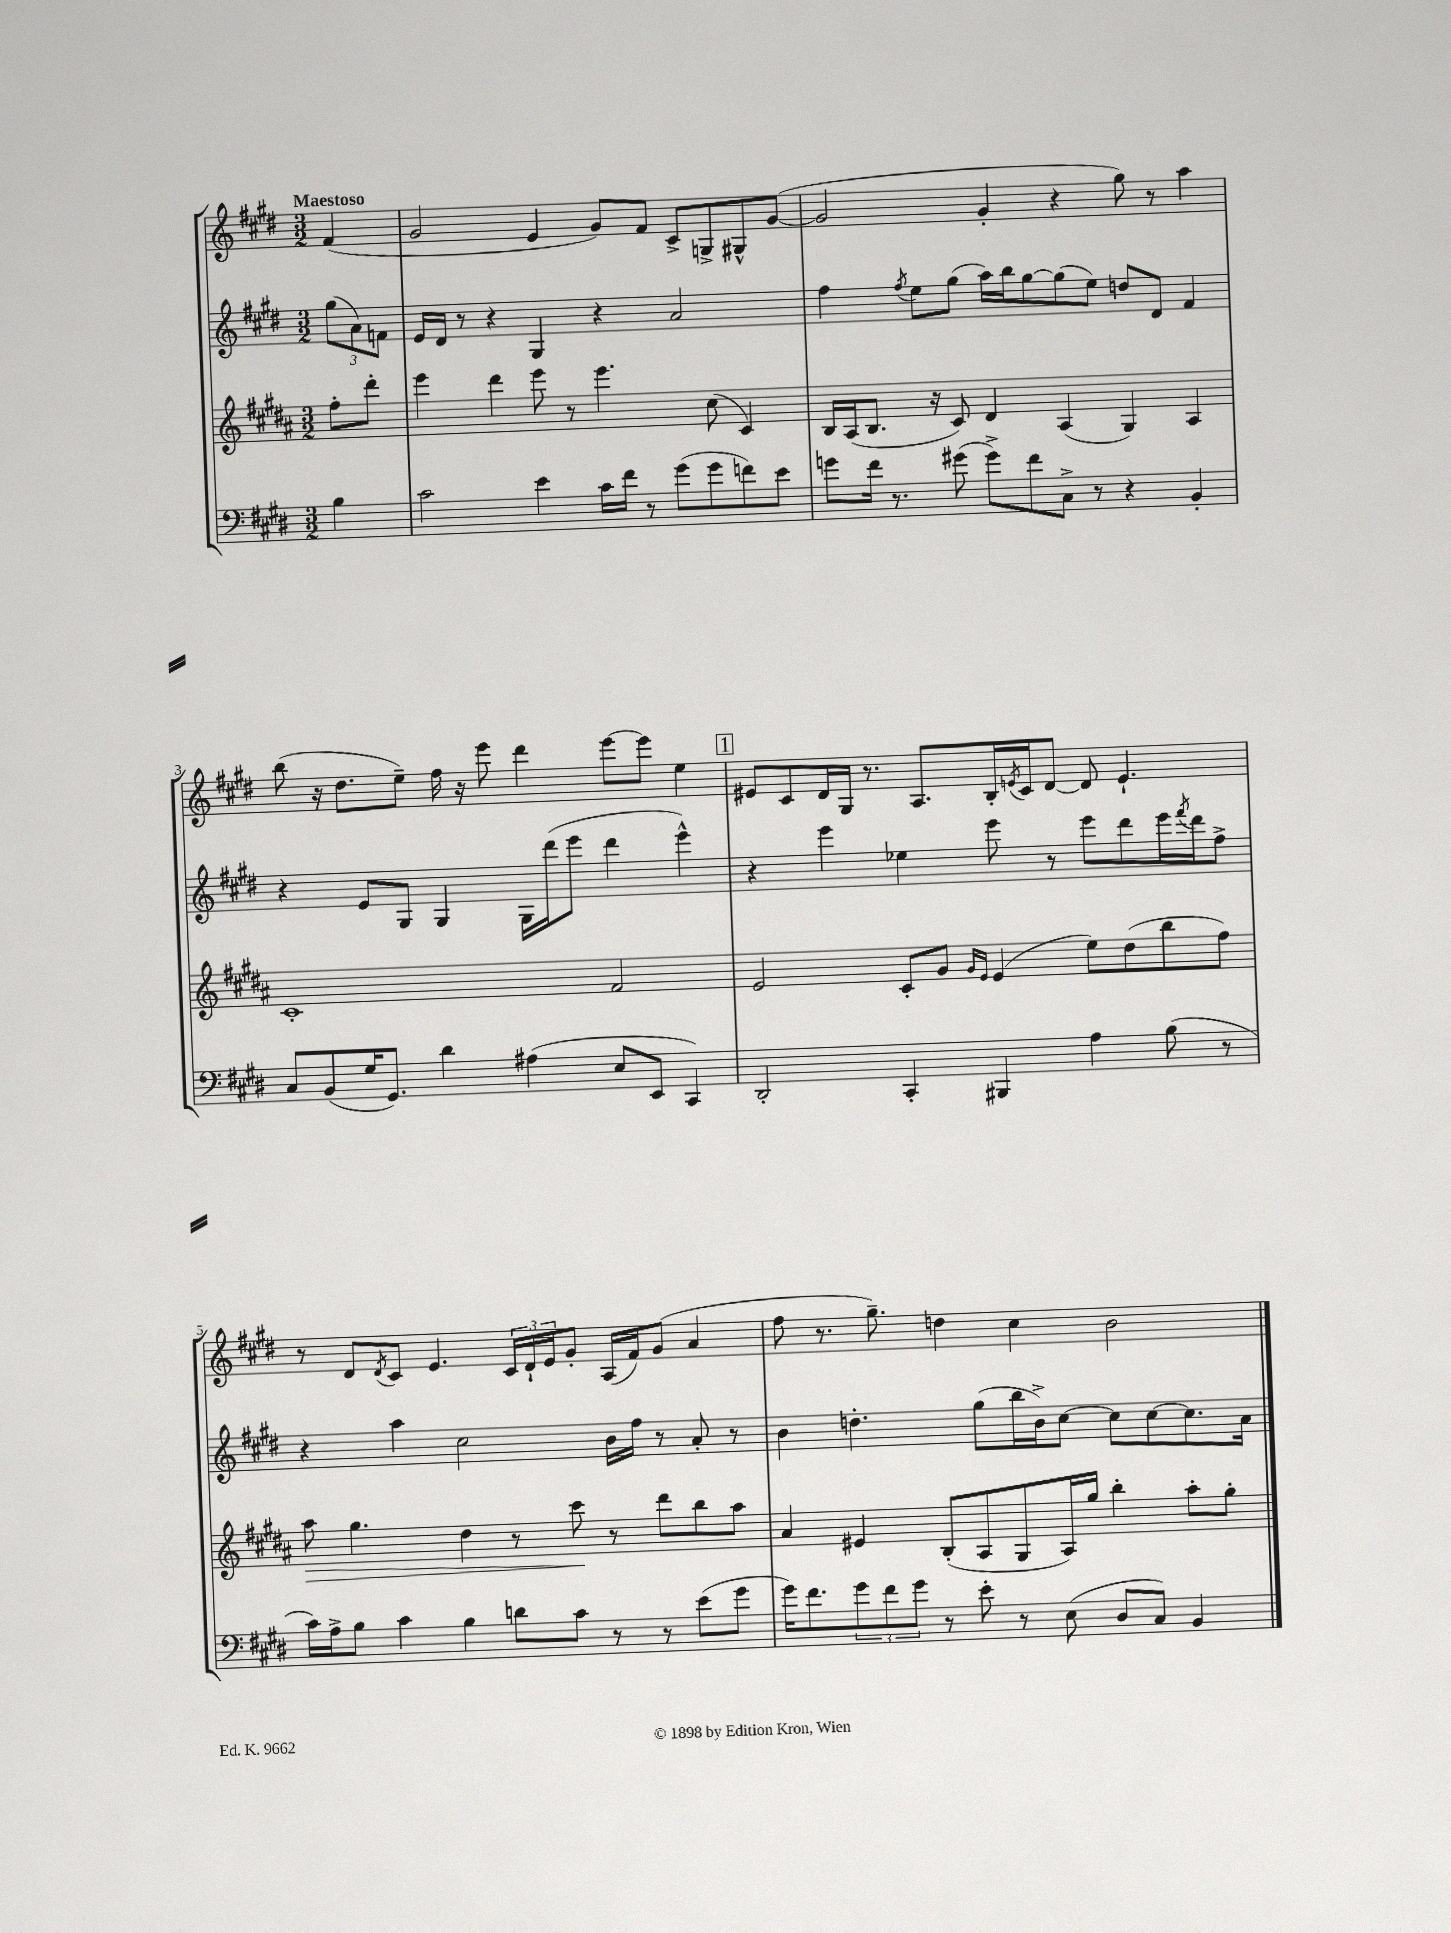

**kern	**kern	**kern	**kern
*staff4	*staff3	*staff2	*staff1
*clefF4	*clefG2	*clefG2	*clefG2
*k[f#c#g#d#]	*k[f#c#g#d#a#]	*k[f#c#g#d#]	*k[f#c#g#d#]
*M3/2	*M3/2	*M3/2	*M3/2
4B	8ff#'	(12gg#	(4f#
.	.	12a)	.
.	8ddd#'	.	.
.	.	12f	.
=	=	=	=
2c#	4eee	16e	2g#
.	.	16d#	.
.	.	8r	.
.	4ddd#	4r	.
4e	8eee	4G#	4e
.	8r	.	.
16c#	4.eee	4r	8g#)
16f#	.	.	.
8r	.	.	8f#
(8g#	.	2a	8c#^
8g#	(8cc#	.	8G^
8f)	4c#)	.	8G#^^
8e	.	.	([8g#
=	=	=	=
8g	16B	4ff#	2g#]
.	(16A#	.	.
16f#	8.B	.	.
8.r	.	.	.
.	.	8qff#	.
.	.	8ee	.
.	16r	.	.
(8g#	8c#)	(8gg#	.
8g#^)	4d#	16aa)	4g#'
.	.	16bb	.
8f#	.	[8gg#	.
8C#^	(4A#	(8gg#]	4r
8r	.	8ee)	.
4r	4G#)	8dd	8gg#)
.	.	8d#	8r
4BB'	4A#	4f#	4aa
=	=	=	=
8C#	1c#'	4r	(8bb
(8BB	.	.	16r
.	.	.	8.dd#
16G#	.	8e	.
8.GG#)	.	.	.
.	.	8G#	8ee~)
4d#	.	4G#	16ff#
.	.	.	16r
.	.	.	8eee
(4A#	.	16G#	4ddd#
.	.	(16ddd#	.
.	.	8eee	.
8E	2f#	4ddd#	[8eee
8EE	.	.	8eee]
4CC#)	.	4eee^^)	4ee
=	=	=	=
2DD#'	2e	4r	8e#
.	.	.	8c#
.	.	4eee	16d#
.	.	.	16G#
.	.	.	8.r
4CC#'	8c#'	4ee-	.
.	.	.	8.A
.	8g#	.	.
.	16qqg#	.	.
.	16qqe	.	.
4BBB#	(4e	8eee	16B'
.	.	.	8qe
.	.	.	16c#
.	.	8r	[8d#
4A	8ee)	8eee	8d#]
.	(8dd#	8ddd#	4.e`
(8B	8bb	16eee	.
.	.	8qfff#	.
.	.	16ddd#	.
8r	8ff#)	8ff#^	.
=	=	=	=
16c#)	8aa#	4r	8r
16A^	.	.	.
8B	4.gg#	.	8d#
.	.	.	8qd#
4c#	.	4aa	8c#
.	.	.	4.e
4B	4dd#	2cc#	.
8d	8r	.	24c#
.	.	.	24d#`
.	.	.	24e
8c#	8ccc#	.	8g#'
8r	8r	16b	(16A
.	.	16ff#	16f#)
8r	8ddd#	8r	(8g#
(8e	8bb	8a'	4a
8g#	8aa#	8r	.
=	=	=	=
16g#)	4a#	4b	8ff#
8.f#	.	.	.
.	.	.	8.r
12g#	4e#	4.dd'	.
.	.	.	8.gg#~)
12f#	.	.	.
12g#	.	.	.
8r	(8B'	.	4dd
8e'	8A#	(8gg#	.
8r	8G#	16bb	4cc#
.	.	16b^)	.
(8E	16A#)	[8cc#	.
.	16gg#	.	.
8D#	4bb'	8cc#]	2b
8C#)	.	[8cc#	.
4BB	8aa#'	8.cc#]	.
.	8gg#'	.	.
.	.	16a	.
==	==	==	==
*-	*-	*-	*-
